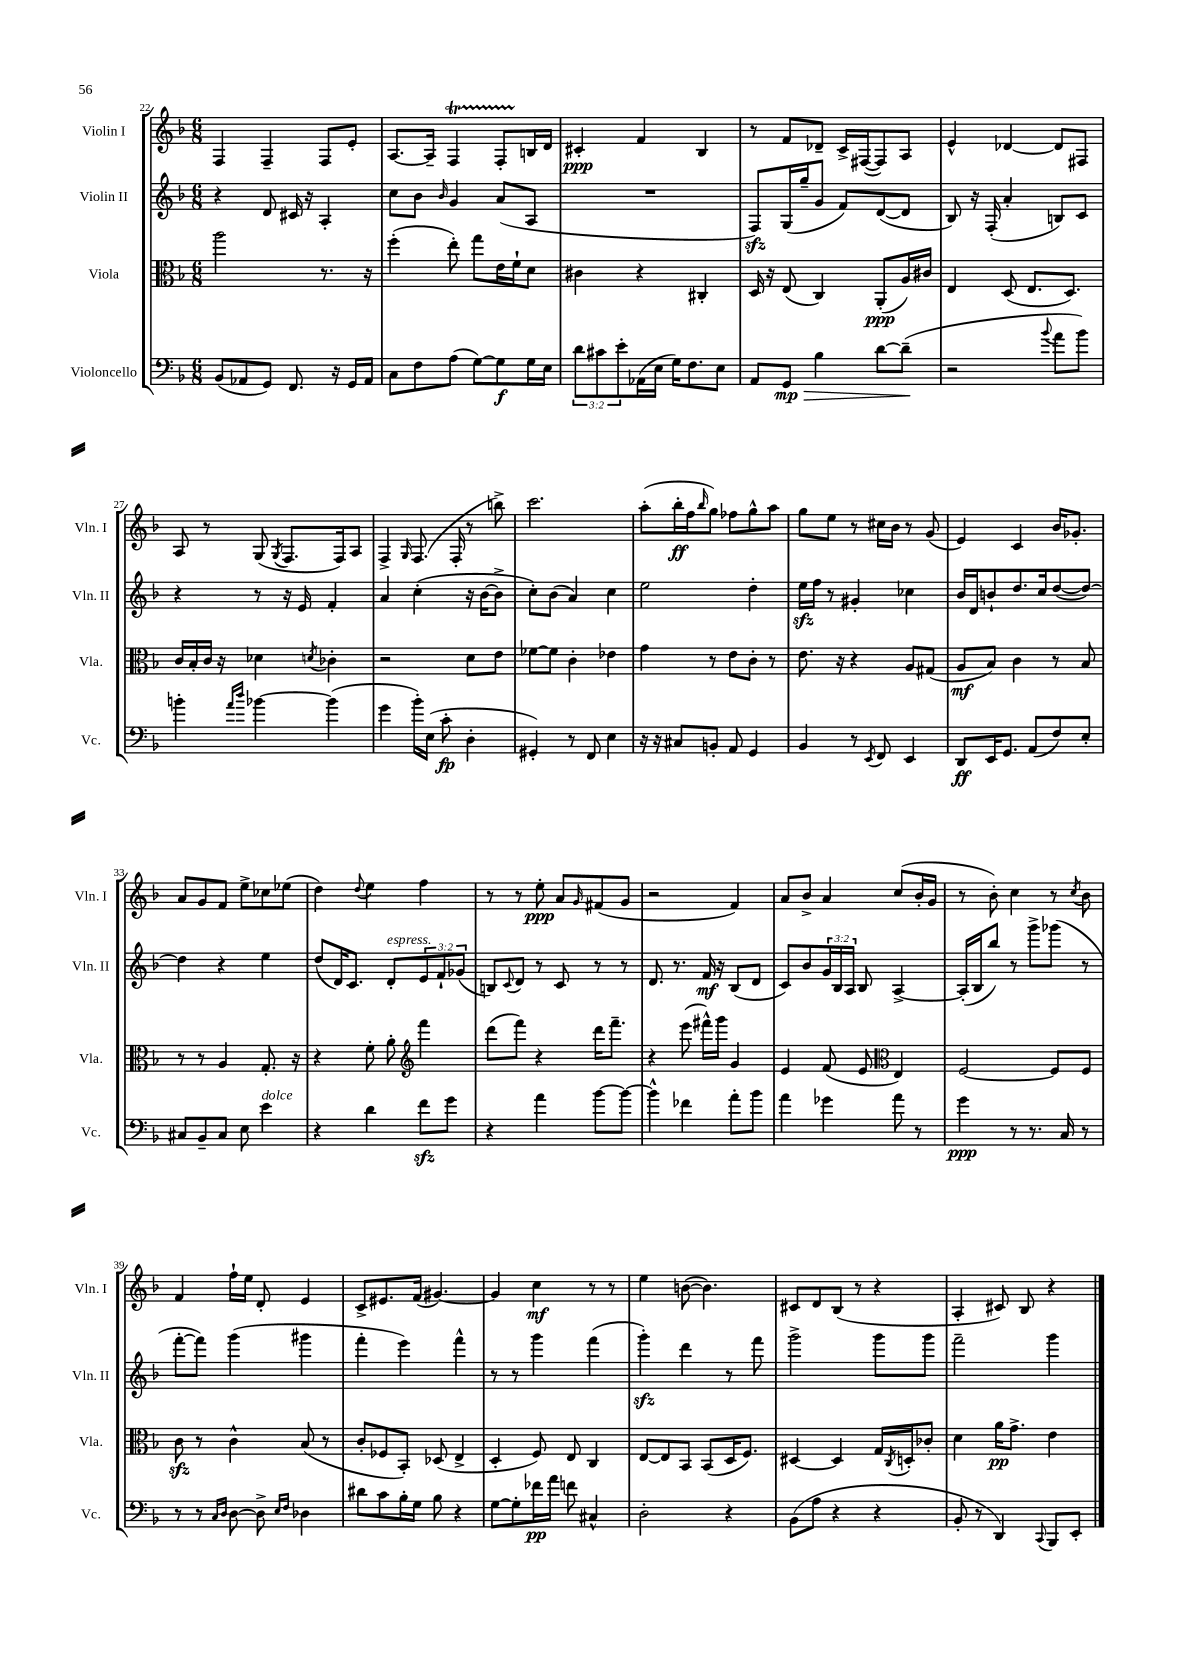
<<
\new StaffGroup <<
\new Staff = "s0" \with { instrumentName = "Violin I" shortInstrumentName = "Vln. I" } {
    \clef treble \key f \major \numericTimeSignature \time 6/8
    f4 f4-- f8 e'8-. |
    a8.~ a16-- f4\startTrillSpan f8-. b16\stopTrillSpan d'16 |
    cis'4-.\ppp f'4 bes4 |
    r8 f'8 des'8-- c'16-> fis16~( fis8) a8 |
    e'4-^ des'4~ des'8 fis8 |
    a8 r8 g8( \acciaccatura { g8 } f8. f16) a8 |
    f4-> \grace { g16 } f8.( f16-. r8 b''8->) |
    c'''2. |
    a''8-.( bes''16-.\ff f''16 \grace { bes''16 } g''8) fes''8 g''8-^ a''8 |
    g''8 e''8 r8 cis''16 bes'16 r8 g'8( |
    e'4) c'4 bes'16 ges'8.-. |
    a'8 g'8 f'8 e''8-> ces''8 ees''8( |
    d''4) \appoggiatura { d''8 } e''4 f''4 |
    r8 r8 e''8-.\ppp a'8 \grace { g'16 } fis'8( g'8 |
    r2 f'4) |
    a'8 bes'8-> a'4 c''8( bes'16-. g'16 |
    r8 bes'8-.) c''4 r8 \acciaccatura { c''8 } bes'8 |
    f'4 f''16-! e''16 d'8-. e'4 |
    c'8-> eis'8. f'16( gis'4.~) |
    gis'4 c''4\mf r8 r8 |
    e''4 b'8~( b'4.) |
    cis'8 d'8 bes8( r8 r4 |
    a4-. cis'8) bes8 r4 \bar "|." |
}
\new Staff = "s1" \with { instrumentName = "Violin II" shortInstrumentName = "Vln. II" } {
    \clef treble \key f \major \numericTimeSignature \time 6/8 \override Staff.TupletNumber.text = #tuplet-number::calc-fraction-text
    r4 d'8 cis'16 r16 a4-. |
    c''8 bes'8 \grace { bes'16 } g'4 a'8( a8 |
    R2. |
    f8\sfz) g16( g''16-- g'8 f'8) d'8~( d'8 |
    bes8) r16 f16-.( a'4-. b8) c'8 |
    r4 r8 r16 e'16 f'4-. |
    a'4 c''4-.( r16 bes'16~ bes'8-> |
    c''8-.) bes'8( a'4) c''4 |
    e''2 d''4-. |
    e''16\sfz f''16 r8 gis'4-. ces''4 |
    bes'16 d'16 b'8-! d''8. c''16 d''8~( d''8~) |
    d''4 r4 e''4 |
    d''8( d'16) c'8. d'8-.^\markup { \italic "espress." } \tuplet 3/2 { e'8 f'8-! ges'8( } |
    b8) \appoggiatura { c'8 } d'8 r8 c'8 r8 r8 |
    d'8. r8. f'16\mf r16 bes8( d'8 |
    c'8) bes'8 \tuplet 3/2 { g'16 bes16 a16 } bes8 a4~-> |
    a16-.( bes16 bes''8) r8 g'''8-> ges'''8( r8 |
    f'''8~-. f'''8) g'''4( gis'''4 |
    f'''4-. e'''4) f'''4-^ |
    r8 r8 g'''4 f'''4( |
    g'''4-.\sfz) d'''4 r8 f'''8 |
    g'''2-> g'''8 g'''8 |
    f'''2-- g'''4 \bar "|." |
}
\new Staff = "s2" \with { instrumentName = "Viola" shortInstrumentName = "Vla." } {
    \clef alto \key f \major \numericTimeSignature \time 6/8
    a''2 r8. r16 |
    f''4-.( e''8-.) g''8 e'16 f'16-! d'8 |
    cis'4 r4 cis4-. |
    d16 r16 e8( c4) a,8-.\ppp( a16) cis'16 |
    e4 d8( e8. d8.) |
    c'16 bes16-. c'16 r16 des'4 \acciaccatura { d'8 } ces'4-. |
    r2 d'8 e'8 |
    fes'8~ fes'8 c'4-. ees'4 |
    g'4 r8 e'8 c'8-. r8 |
    e'8. r16 r4 a8 gis8( |
    a8\mf bes8) c'4 r8 bes8 |
    r8 r8 a4 g8.-. r16 |
    r4 f'8-. a'8-. \clef treble f'''4 |
    d'''8( f'''8) r4 d'''16 f'''8.-- |
    r4 e'''8( fis'''16-^) g'''16 g'4 |
    e'4 f'8( e'8 \clef alto e4) |
    f2~ f8 f8 |
    c'8\sfz r8 c'4-^ bes8( r8 |
    c'8-. fes8 bes,8-.) des8( e4-> |
    d4-. f8) e8 c4 |
    e8~ e8 bes,8 bes,8( d16 f8.) |
    dis4~ dis4 g16 \acciaccatura { c8 } d16-. ces'8-. |
    d'4 a'16\pp g'8.-> e'4 \bar "|." |
}
\new Staff = "s3" \with { instrumentName = "Violoncello" shortInstrumentName = "Vc." } {
    \clef bass \key f \major \numericTimeSignature \time 6/8 \override Staff.TupletNumber.text = #tuplet-number::calc-fraction-text
    bes,8( aes,8 g,8) f,8. r16 g,16 aes,16 |
    c8 f8 a8( g8~) g8\f g16 e16 |
    \tuplet 3/2 { d'8 cis'8 e'8-. } aes,16( e16 g16) f8. e8 |
    a,8 g,8\mp\> bes4 d'8~ d'8--\!( |
    r2 \appoggiatura { bes'8 } a'8 bes'8) |
    b'4-. \grace { a'16 d''16 } bes'4~ bes'4( |
    g'4 bes'16-.) e16( c'8-.\fp d4-. |
    gis,4-.) r8 f,8 e4 |
    r16 r16 cis8 b,8-. a,8 g,4 |
    bes,4 r8 \acciaccatura { e,8 } f,8 e,4 |
    d,8\ff e,16 g,8. a,8( f8) e8-. |
    cis8 bes,8-- cis8 e8 e'4^\markup { \italic "dolce" } |
    r4 d'4 f'8\sfz g'8 |
    r4 a'4 bes'8~ bes'8~ |
    bes'4-^ fes'4 a'8-. bes'8 |
    a'4 ges'4 a'8 r8 |
    g'4\ppp r8 r8. c16 r8 |
    r8 r8 \grace { c16 d16 } d8~ d8-> \grace { e16 f16 } des4 |
    dis'8 c'8 bes16-. g16 bes8 r4 |
    g8~ g8-. fes'16\pp a'16 f'8 cis4-^ |
    d2-. r4 |
    bes,8( a8 r4 r4 |
    bes,8-. r8 d,4) \appoggiatura { c,8 } bes,,8 e,8-. \bar "|." |
}
>>
>>
\layout { \context { \Score currentBarNumber = #22 } }
